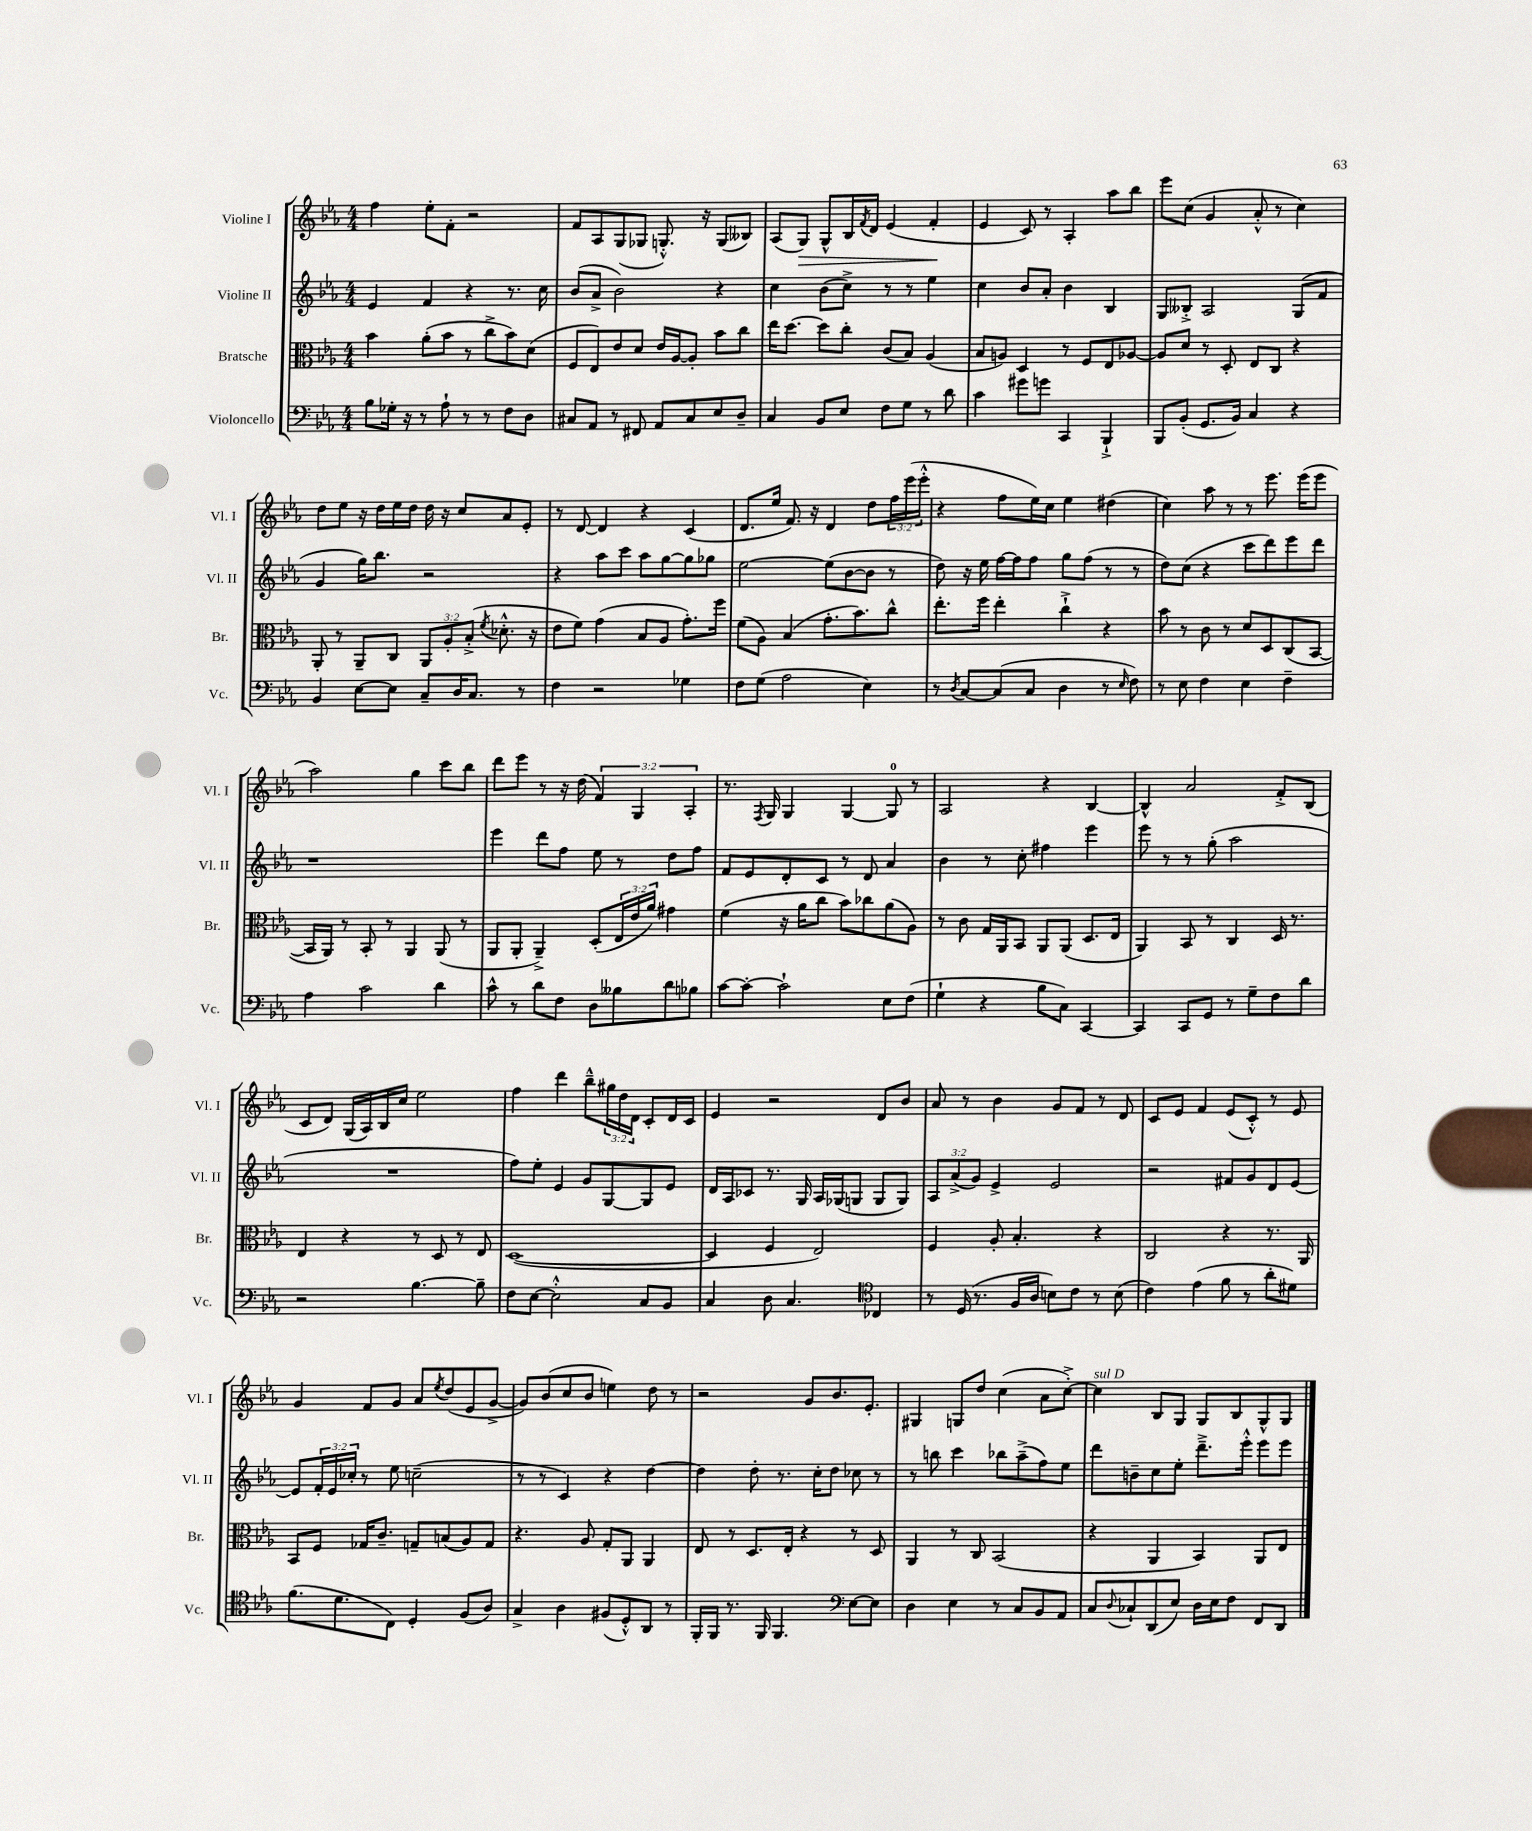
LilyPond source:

<<
\new StaffGroup <<
\new Staff = "s0" \with { instrumentName = "Violine I" shortInstrumentName = "Vl. I" } {
    \clef treble \key ees \major \numericTimeSignature \time 4/4 \override Staff.TupletNumber.text = #tuplet-number::calc-fraction-text
    f''4 ees''8-. f'8-. r2 |
    f'8 aes8 g8( ges8 g8.-.-^) r16 g8( beses8) |
    aes8( g8\>) g8-^ bes16 \acciaccatura { f'8 } d'16 ees'4( f'4-.\! |
    ees'4 c'8) r8 aes4-. aes''8 bes''8 |
    ees'''8 c''8( g'4 aes'8-.-^ r8 c''4) |
    d''8 ees''8 r16 d''16 ees''16 d''16 d''16 r16 c''8 aes'8 ees'8-. |
    r8 d'8~ d'4 r4 c'4( |
    d'8. ees''16 f'8.) r16 d'4 d''8 \tuplet 3/2 { f''16 ees'''16( ees'''16-.-^ } |
    r4 f''8 ees''16) c''16 ees''4 dis''4( |
    c''4) aes''8 r8 r8 ees'''8. ees'''16( ees'''8 |
    aes''2) g''4 c'''8 bes''8 |
    d'''8 ees'''8 r8 r16 d''16( \tuplet 3/2 { f'4) g4 aes4-. } |
    r8. \acciaccatura { f8 } g16 g4 g4~ g8-0 r8 |
    aes2 r4 bes4~ |
    bes4-^ aes'2 f'8-.-> bes8( |
    c'8 d'8) g16( aes16) bes16 c''16 ees''2 |
    f''4 d'''4 bes''8---^ \tuplet 3/2 { gis''16 d''16 d'16 } c'8-. d'16 c'16 |
    ees'4 r2 d'8 bes'8 |
    aes'8 r8 bes'4 g'8 f'8 r8 d'8 |
    c'8 ees'8 f'4 ees'8( c'8-.-^) r8 ees'8 |
    g'4 f'8 g'8 aes'8 \acciaccatura { ees''8 } d''8( ees'8 g'8~-> |
    g'8) bes'8( c''8 bes'8 e''4) d''8 r8 |
    r2 g'8 bes'8. ees'8.-. |
    gis4 g8 d''8 c''4( aes'8 c''8~-.->) |
    c''4^\markup { \italic "sul D" } bes8 g8 g8 bes8 g8-^ g8 \bar "|." |
}
\new Staff = "s1" \with { instrumentName = "Violine II" shortInstrumentName = "Vl. II" } {
    \clef treble \key ees \major \numericTimeSignature \time 4/4 \override Staff.TupletNumber.text = #tuplet-number::calc-fraction-text
    ees'4 f'4 r4 r8. c''16 |
    bes'8( aes'8-> bes'2) r4 |
    c''4 bes'8( c''8->) r8 r8 ees''4 |
    c''4 bes'8 aes'8-. bes'4 bes4 |
    g8 beses8-.-> aes2 g8( f'8 |
    g'4 g''16) bes''8. r2 |
    r4 aes''8 c'''8 aes''8 g''8~ g''8 ges''8 |
    ees''2~ ees''8( bes'8~ bes'8 r8 |
    d''8) r16 ees''16 f''16~ f''16 f''8 g''8 f''8( r8 r8 |
    d''8) c''8( r4 c'''8 d'''8) ees'''8 d'''8 |
    r1 |
    ees'''4 d'''8 f''8 ees''8 r8 d''8 f''8 |
    f'8 ees'8 d'8-. c'8 r8 d'8 aes'4 |
    bes'4 r8 c''8-. fis''4 ees'''4 |
    ees'''8 r8 r8 g''8-.( aes''2 |
    R1 |
    f''8) ees''8-. ees'4 g'8 g8~ g8 ees'8 |
    d'16 aes16 ces'8 r8. g16 aes16 ges16( g8 g8 g8) |
    \tuplet 3/2 { aes8 aes'8->( g'8) } ees'4-> ees'2 |
    r2 fis'8 g'8 d'8 ees'8~ |
    ees'8 \tuplet 3/2 { f'16-. ees'16 ces''16-. } r8 ees''8 c''2--( |
    r8 r8 c'4) r4 d''4~ |
    d''4 d''8-. r8. c''16-. d''8 ces''8 r8 |
    r8 b''8 c'''4 bes''8 aes''8--->( f''8) ees''8 |
    d'''8 b'8-- c''8 ees''8-. d'''8.---> ees'''16-.-^ ees'''8 ees'''8 \bar "|." |
}
\new Staff = "s2" \with { instrumentName = "Bratsche" shortInstrumentName = "Br." } {
    \clef alto \key ees \major \numericTimeSignature \time 4/4 \override Staff.TupletNumber.text = #tuplet-number::calc-fraction-text
    bes'4 aes'8-.( bes'8 r8 c''8-> bes'8) d'8( |
    f8 ees8) ees'8 d'8 ees'16 aes16~ aes8-. bes'8 c''8 |
    ees''16 d''8.~ d''8 c''8-. c'8( bes8) aes4( |
    bes8 a8) d4 r8 f8 ees8 aes8~ |
    aes8 d'8 r8 d8-. ees8 c8 r4 |
    aes,8-. r8 aes,8-- c8 \tuplet 3/2 { aes,8 aes8-. bes8-.->( } \acciaccatura { f'8 } des'8.-.-^ r16 |
    ees'8 f'8) g'4( bes8 aes8 g'8.-.) f''16 |
    f'8( aes8) bes4( g'8.-. bes'8.) c''8-^ |
    ees''8.-. f''16 ees''4-. c''4-!-> r4 |
    bes'8 r8 c'8 r8 d'8 d8 c8( bes,8~ |
    bes,16 aes,16) r8 bes,8-. r8 aes,4 aes,8( r8 |
    aes,8 aes,8-. aes,4--->) d8-.( \tuplet 3/2 { ees16 ees'16 aes'16) } gis'4 |
    f'4( r16 aes'16 c''8 bes'8) ces''8 aes'8( aes8) |
    r8 c'8 g16 aes,16 bes,8 aes,8 aes,8( d8. ees16 |
    aes,4) bes,8 r8 c4 d16 r8. |
    ees4 r4 r8 d8 r8 ees8 |
    d1~( |
    d4 f4 ees2) |
    f4 aes8-. bes4.-. r4 |
    c2 r4 r8. aes,16 |
    bes,8 f8 ges16 c'8.-- g8-- b8( aes8) g8 |
    r4. aes8 g8-. aes,8 aes,4 |
    ees8 r8 d8. ees16-. r4 r8 d8 |
    aes,4 r8 c8 bes,2( |
    r4 aes,4 bes,4) aes,8 ees8 \bar "|." |
}
\new Staff = "s3" \with { instrumentName = "Violoncello" shortInstrumentName = "Vc." } {
    \clef bass \key ees \major \numericTimeSignature \time 4/4
    bes8 ges16-. r16 r8 aes8-! r8 r8 f8 d8 |
    cis8 aes,8 r8 fis,8 aes,8 cis8 ees8 d8-- |
    c4 bes,8 ees8 f8 g8 r8 d'8 |
    c'4 gis'8 g'8 c,4 bes,,4-!-> |
    bes,,8 bes,8-.( g,8. bes,16) c4 r4 |
    bes,4 ees8~ ees8 c8-- d16 c8. r8 |
    f4 r2 ges4 |
    f8 g8( aes2 ees4) |
    r8 \acciaccatura { d8 } c8~ c8( c8 d4 r8 \grace { ees16 } f8) |
    r8 ees8 f4 ees4 f4-- |
    aes4 c'2 d'4 |
    c'8-^ r8 d'8 f8 d8 beses8 d'8 bes8 |
    c'8~ c'8~-. c'2-! ees8 f8( |
    g4-! r4 bes8 c8) c,4~ |
    c,4 c,8 g,8 r8 g8-- f8 d'8 |
    r2 bes4.~ bes8-- |
    f8 ees8~ ees2-.-^ c8 bes,8 |
    c4 d8 c4. \clef tenor ces4 |
    r8 d16( r8. f16 aes16 b8) c'8 r8 b8( |
    c'4) ees'4( f'8 r8 aes'8-. dis'8) |
    f'8.( d'8. c8) d4-. f8( aes8) |
    g4-> aes4 fis8( d8-.-^) aes,8 r8 |
    f,16-. f,16 r8. f,16 f,4. \clef bass ees8~ ees8 |
    d4 ees4 r8 c8 bes,8 aes,8 |
    c8 \appoggiatura { d8 } ces8-! d,8( ees8) d16 ees16 f8 f,8 d,8 \bar "|." |
}
>>
>>
\layout { \context { \Score \remove "Bar_number_engraver" } }
